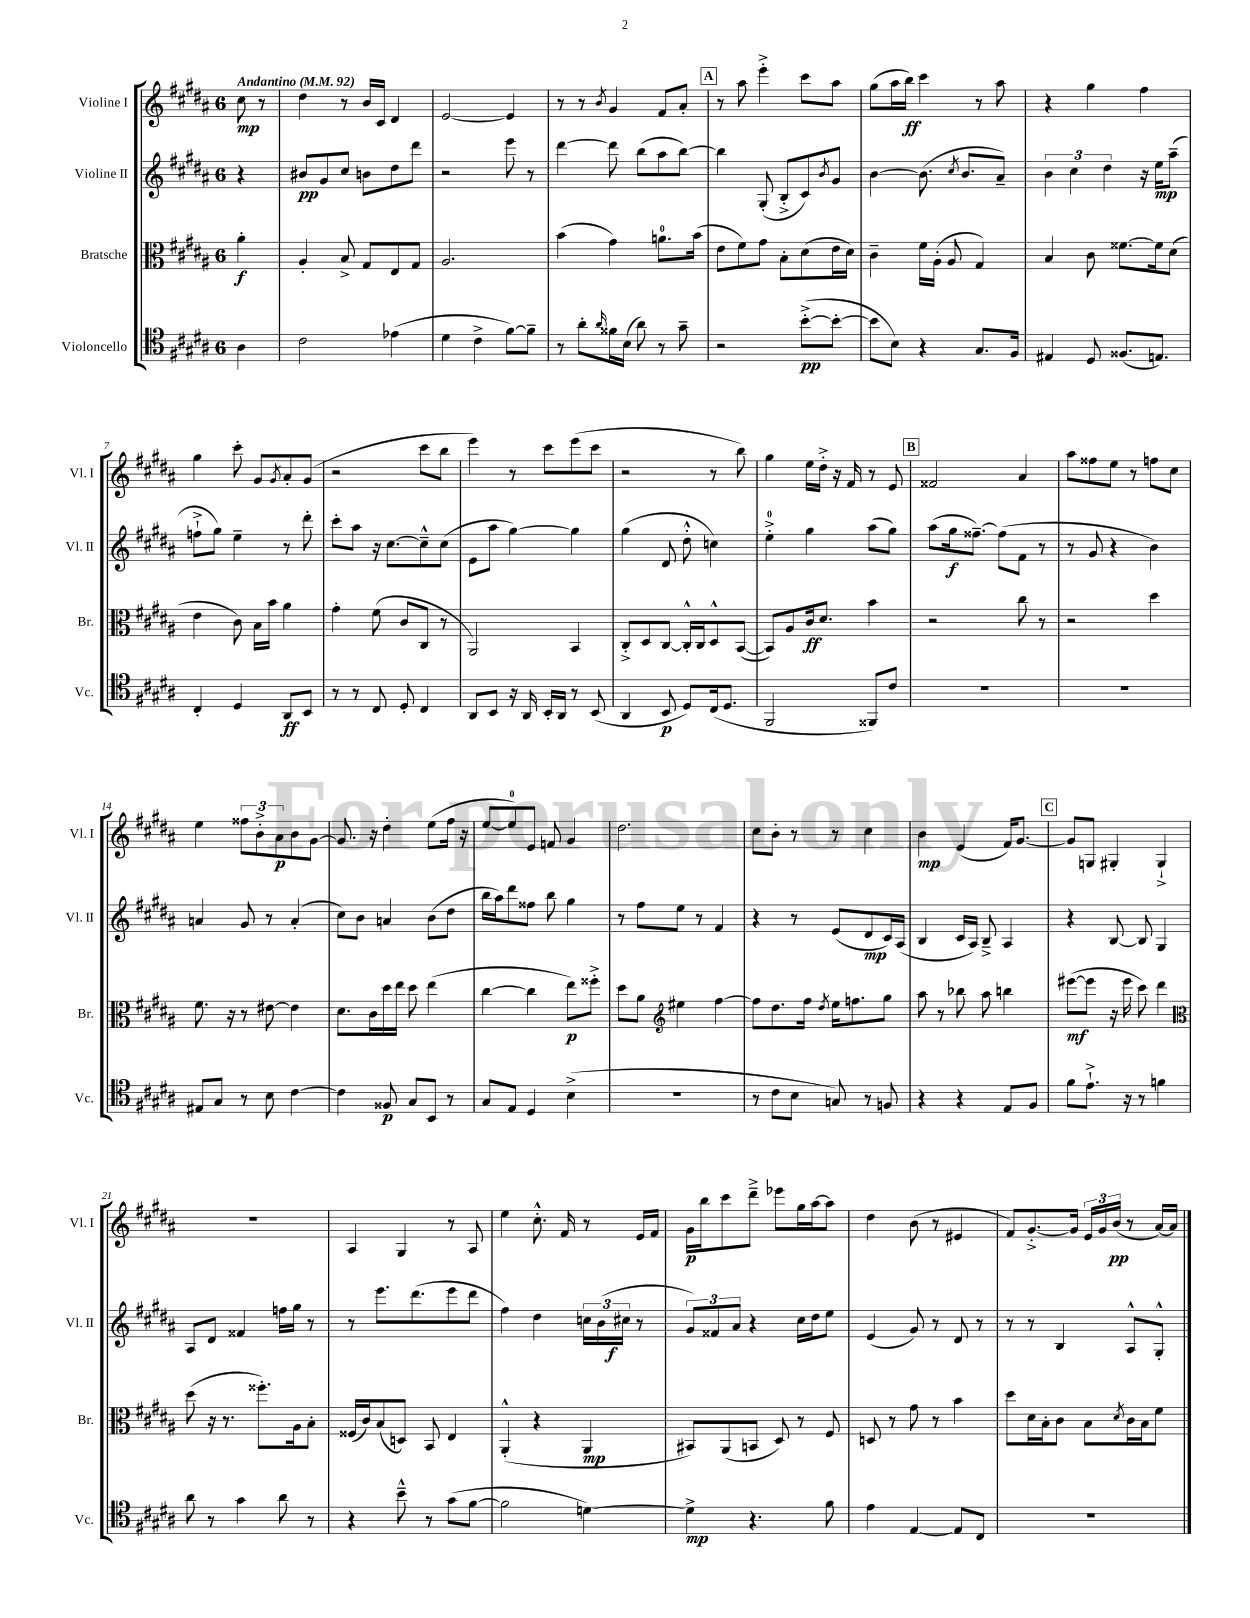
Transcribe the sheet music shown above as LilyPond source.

<<
\new StaffGroup <<
\new Staff = "s0" \with { instrumentName = "Violine I" shortInstrumentName = "Vl. I" } {
    \clef treble \key b \major \once \override Staff.TimeSignature.style = #'single-digit \time 6/8 \partial 4 \tempo "Andantino" 4 = 92
    cis''8\mp r8 |
    dis''4 r8 b'16 cis'16 dis'4 |
    e'2~ e'4 |
    r8 r8 \acciaccatura { b'8 } gis'4 fis'8 ais'8-. |
    \mark \markup { \box "A" } r8 ais''8 e'''4-.-> cis'''8 ais''8 |
    gis''8( ais''16 b''16\ff) cis'''4 r8 ais''8 |
    r4 gis''4 fis''4 |
    gis''4 cis'''8-. gis'8 \acciaccatura { gis'8 } ais'8-. gis'8( |
    r2 cis'''8 b''8 |
    e'''4) r8 cis'''8 e'''8( cis'''8 |
    r2 r8 b''8) |
    gis''4 e''16 dis''16-.-> r16 fis'16 r8 e'8 |
    \mark \markup { \box "B" } fisis'2 ais'4 |
    ais''8 fisis''8 e''8 r8 f''8 cis''8 |
    e''4 \tuplet 3/2 { fisis''8 b'8-.-> ais'8\p } b'8 gis'8~ |
    gis'8. r16 dis''4-. e''8( fis''16 r16 |
    e''8~ e''8-0) e'8 f'8 gis'4 |
    dis''2. |
    cis''8 b'8-. r8 r8 cis''4 |
    b'4\mp e'4( fis'16) gis'8.~ |
    \mark \markup { \box "C" } gis'8 g8 gis4-. gis4-!-> |
    R2. |
    ais4 gis4 r8 ais8 |
    e''4 cis''8.-.-^ fis'16 r8 e'16 fis'16 |
    gis'16\p b''16 cis'''8 dis'''8---> ees'''8 gis''16 ais''16~ ais''8 |
    dis''4 b'8( r8 eis'4 |
    fis'8) gis'8.~-.-> gis'16 \tuplet 3/2 { e'16 gis'16 b'16\pp( } r8 ais'16~) ais'16 \bar "|." |
}
\new Staff = "s1" \with { instrumentName = "Violine II" shortInstrumentName = "Vl. II" } {
    \clef treble \key b \major \once \override Staff.TimeSignature.style = #'single-digit \time 6/8 \partial 4
    r4 |
    bis'8\pp gis'8 cis''8 b'8 dis''8 dis'''8 |
    r2 e'''8 r8 |
    dis'''4~ dis'''8 b''8( ais''8 b''8~) |
    \mark \markup { \box "A" } b''4 gis8-.( b8-.-> cis'8) \acciaccatura { b'8 } gis'8 |
    b'4~ b'8.( \acciaccatura { cis''8 } b'8. ais'8--) |
    \tuplet 3/2 { b'4 cis''4 dis''4 } r16 e''16\mp ais''8--( |
    f''8-!-> gis''8) e''4-- r8 dis'''8-. |
    cis'''8-. ais''8 r16 cis''8.~ cis''8---^ cis''8( |
    e'8 ais''8 gis''4~) gis''4 |
    gis''4( dis'8 dis''8-.-^ c''4) |
    e''4-0-.-> gis''4 ais''8( gis''8) |
    \mark \markup { \box "B" } ais''8( gis''16\f fisis''8.~--) fisis''8( fis'8 r8 |
    r8 gis'8 r4 b'4) |
    a'4 gis'8 r8 a'4-.( |
    cis''8) b'8 a'4 b'8( dis''8 |
    b''16 ais''16) dis'''8 fisis''8 b''8 gis''4 |
    r8 fis''8 e''8 r8 fis'4 |
    r4 r8 e'8( dis'8\mp cis'16) ais16( |
    b4 cis'16 ais16) b8---> ais4 |
    \mark \markup { \box "C" } r4 b8~ b8 gis4 |
    ais8 dis'8 fisis'4 f''16 gis''16 r8 |
    r8 e'''8. dis'''8.( e'''8 dis'''8 |
    fis''4) dis''4 \tuplet 3/2 { c''16 b'16( cis''16\f } r8 |
    \tuplet 3/2 { gis'8) fisis'8 ais'8 } r4 cis''16 dis''16 e''8 |
    e'4( gis'8) r8 dis'8 r8 |
    r8 r8 b4 ais8-^ gis8-.-^ \bar "|." |
}
\new Staff = "s2" \with { instrumentName = "Bratsche" shortInstrumentName = "Br." } {
    \clef alto \key b \major \once \override Staff.TimeSignature.style = #'single-digit \time 6/8 \partial 4
    ais'4-.\f |
    ais4-. b8-> gis8 e8 gis8 |
    ais2. |
    b'4( gis'4) a'8.-0 b'16( |
    \mark \markup { \box "A" } e'8 fis'8) gis'8 b8-. dis'8( e'16 dis'16) |
    cis'4-- fis'16 ais16-.( ais8 gis4) |
    b4 cis'8 fisis'8.~ fisis'16 dis'8( |
    e'4 cis'8) b16 b'16 ais'4 |
    gis'4-. fis'8( cis'8 cis8 r8 |
    ais,2) b,4 |
    cis8-.-> dis8 cis8~ cis16-.-^ cis16 dis8-^ b,8~( |
    b,8) ais8 cis'16\ff dis'8. b'4 |
    \mark \markup { \box "B" } r2 cis''8 r8 |
    r2 dis''4 |
    fis'8. r16 r8 eis'8~ eis'4 |
    dis'8. cis'16 dis''16 e''16 dis''8 e''4( |
    cis''4~ cis''4 e''8\p) fisis''8-.-> |
    dis''8 ais'8 \clef treble eis''4 fis''4~ |
    fis''8 dis''8. fis''16 \acciaccatura { dis''8 } e''16 f''8. gis''8 |
    ais''8 r8 bes''8 ais''8 b''4 |
    \mark \markup { \box "C" } eis'''8~\mf( eis'''8 r16 eis'''16 cis'''8) dis'''4 |
    \clef alto dis''8( r16 r8. fisis''8.-.) ais16 b8-. |
    fisis16( cis'16) b8( d8) b,8 e4 |
    ais,4-.-^( r4 ais,4\mp |
    bis,8) ais,8( b,8 dis8) r8 fis8 |
    d8 r8 gis'8 r8 b'4 |
    dis''8 dis'16 b16-. cis'8 b8 \acciaccatura { dis'8 } cis'16 b16 fis'8 \bar "|." |
}
\new Staff = "s3" \with { instrumentName = "Violoncello" shortInstrumentName = "Vc." } {
    \clef tenor \key b \major \once \override Staff.TimeSignature.style = #'single-digit \time 6/8 \partial 4
    ais4 |
    cis'2 ees'4( |
    dis'4 cis'4-> fis'8~) fis'8-- |
    r8 ais'8-. \grace { ais'16 } fisis'16 b16( ais'8) r8 gis'8-- |
    \mark \markup { \box "A" } r2 b'8~-.->\pp( b'8~-. |
    b'8 b8) r4 gis8. fis16 |
    eis4 dis8 fisis8.( e8.) |
    cis4-. dis4 ais,8\ff b,8 |
    r8 r8 cis8 dis8-. cis4 |
    ais,8 b,8 r16 ais,16 b,16-. ais,16 r8 b,8( |
    ais,4 b,8\p dis8) cis16( dis8. |
    fis,2 fisis,8) cis'8 |
    \mark \markup { \box "B" } R2. |
    R2. |
    eis8 gis8 r8 b8 cis'4~ |
    cis'4 fisis8\p gis8 b,8 r8 |
    gis8 e8 dis4 b4->( |
    R2. |
    r8 cis'8 b8 g8) r8 f8 |
    r4 r4 e8 fis8 |
    \mark \markup { \box "C" } fis'8 e'8.-!-> r16 r8 f'4 |
    ais'8 r8 gis'4 ais'8 r8 |
    r4 b'8---^ r8 gis'8( fis'8~ |
    fis'2 d'4~) |
    d'4->\mp r4. fis'8 |
    e'4 e4~ e8 cis8 |
    R2. \bar "|." |
}
>>
>>
